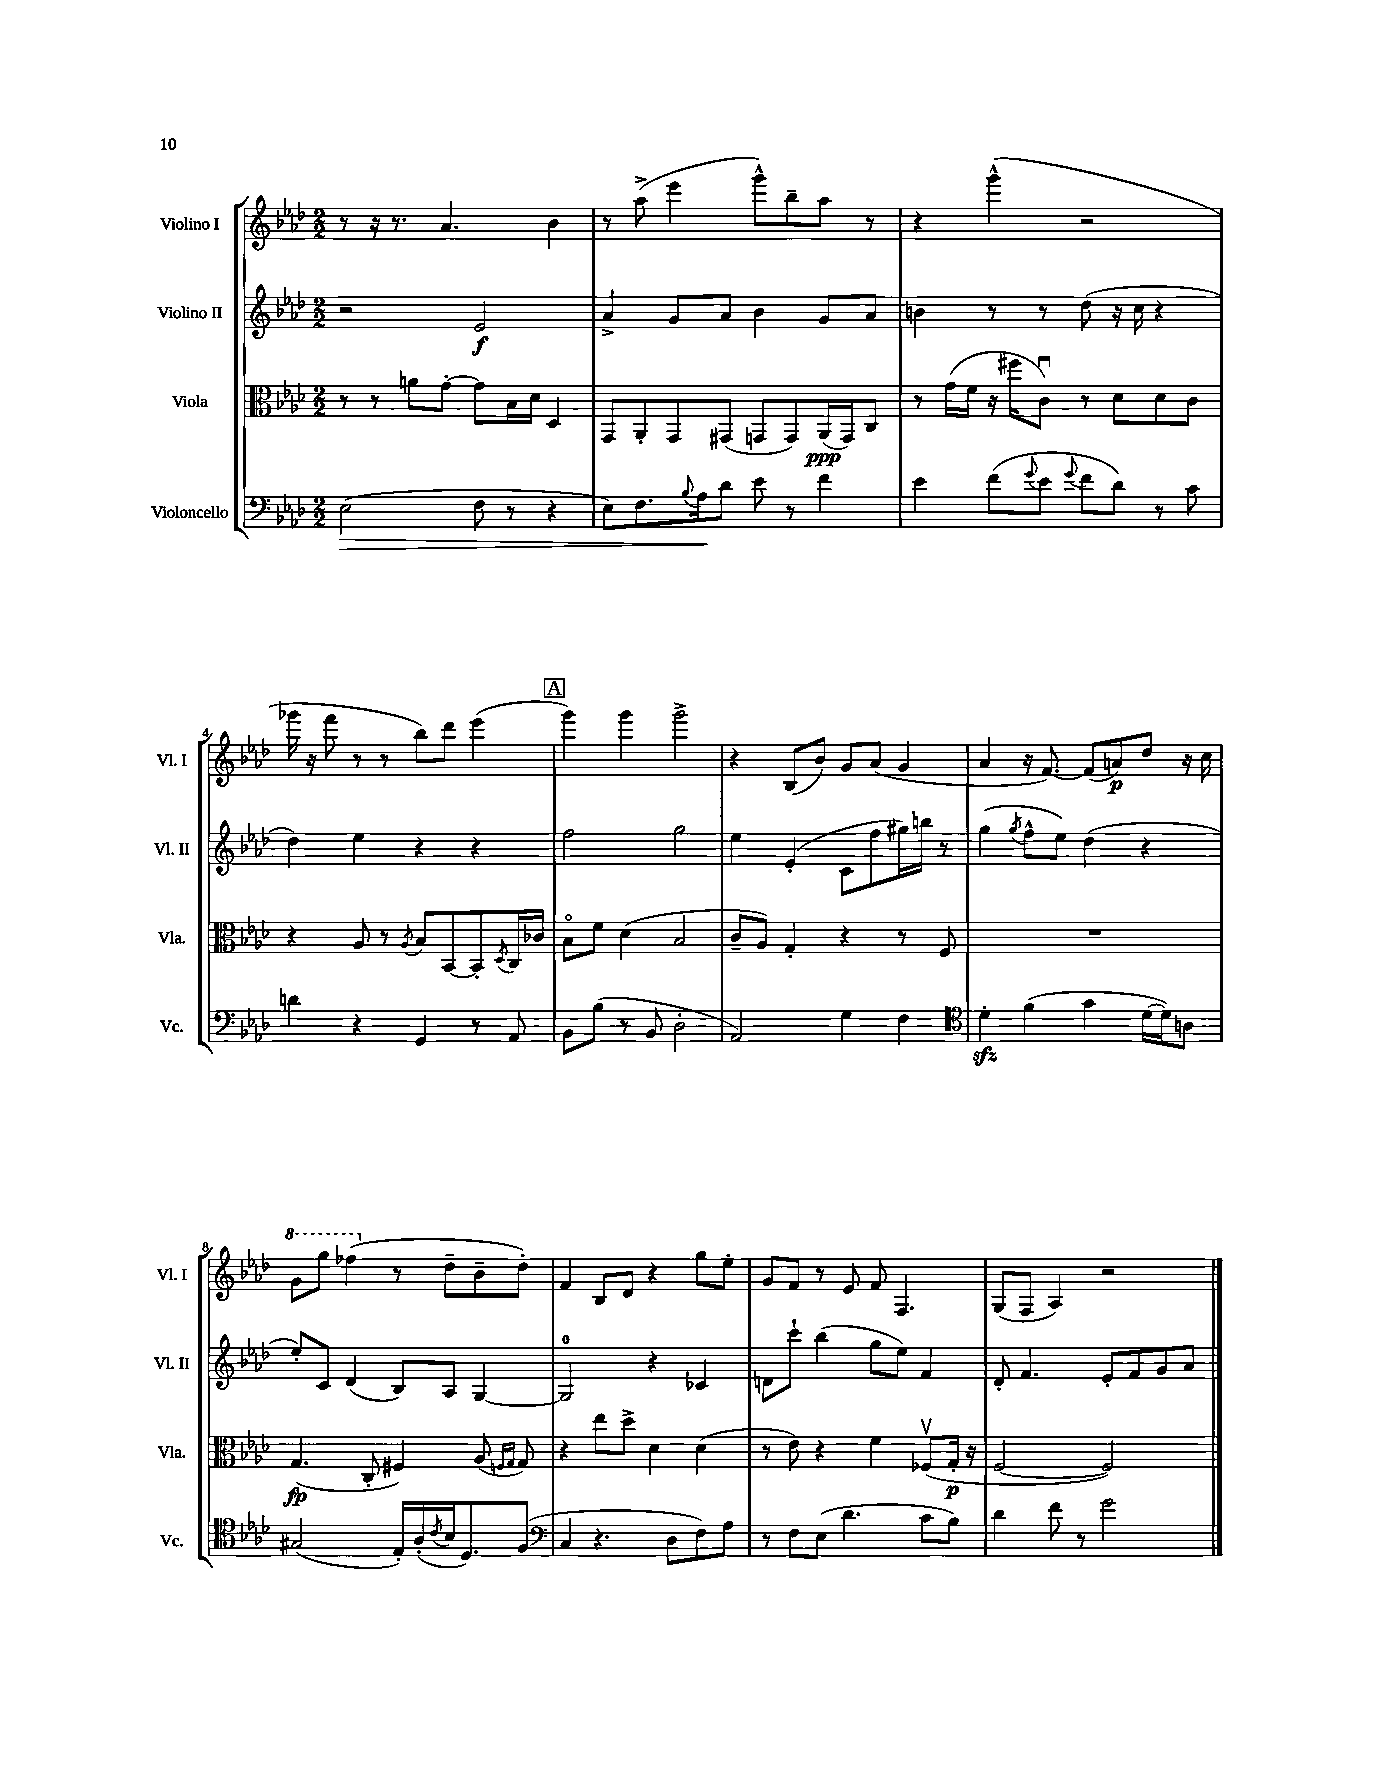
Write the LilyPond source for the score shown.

<<
\new StaffGroup <<
\new Staff = "s0" \with { instrumentName = "Violino I" shortInstrumentName = "Vl. I" } {
    \clef treble \key aes \major \numericTimeSignature \time 2/2
    r8 r16 r8. aes'4. bes'4 |
    r8 aes''8->( ees'''4 g'''8-^) bes''8-- aes''8 r8 |
    r4 g'''4-^( r2 |
    ges'''16 r16 f'''8 r8 r8 bes''8) des'''8 ees'''4( |
    \mark \markup { \box "A" } g'''4) g'''4 g'''2-> |
    r4 bes8( bes'8) g'8 aes'8( g'4 |
    aes'4 r16 f'8.~) f'8( a'8\p) des''8 r16 c''16 |
    \ottava #1 g''8 g'''8 fes'''4( \ottava #0 r8 des''8-- bes'8-- des''8-.) |
    f'4 bes8 des'8 r4 g''8 ees''8-. |
    g'8 f'8 r8 ees'8 f'8 f4. |
    g8( f8 aes4) r2 \bar "|." |
}
\new Staff = "s1" \with { instrumentName = "Violino II" shortInstrumentName = "Vl. II" } {
    \clef treble \key aes \major \numericTimeSignature \time 2/2
    r2 ees'2\f |
    aes'4-> g'8 aes'8 bes'4 g'8 aes'8 |
    b'4 r8 r8 des''8( r16 c''16 r4 |
    des''4) ees''4 r4 r4 |
    \mark \markup { \box "A" } f''2 g''2 |
    ees''4 ees'4-.( c'8 f''8 gis''16) b''16 r8 |
    g''4( \acciaccatura { g''8 } f''8-^ ees''8) des''4( r4 |
    ees''8-.) c'8 des'4( bes8) aes8 g4~ |
    g2-0 r4 ces'4 |
    d'8 c'''8-! bes''4( g''8 ees''8) f'4 |
    des'8-. f'4. ees'8-. f'8 g'8 aes'8 \bar "|." |
}
\new Staff = "s2" \with { instrumentName = "Viola" shortInstrumentName = "Vla." } {
    \clef alto \key aes \major \numericTimeSignature \time 2/2
    r8 r8 a'8 g'8~-. g'8 bes16 des'16 des4 |
    g,8 aes,8-. g,8 gis,8( g,8 g,8) aes,16\ppp( g,16) c8 |
    r8 g'16( f'16 r16 fis''16 c'8\downbow) r8 des'8 des'8 c'8 |
    r4 aes8 r8 \acciaccatura { aes8 } bes8 bes,8~ bes,8-. \acciaccatura { des8 } c16 ces'16 |
    \mark \markup { \box "A" } bes8\flageolet f'8 des'4( bes2 |
    c'8-- aes8) g4-. r4 r8 f8 |
    R1 |
    g4.\fp( c8-. fis4) aes8( \grace { f16 g16 } g8) |
    r4 ees''8 des''8-> des'4 des'4( |
    r8 ees'8) r4 f'4 fes8\upbow( g16-.\p r16 |
    f2~ f2) \bar "|." |
}
\new Staff = "s3" \with { instrumentName = "Violoncello" shortInstrumentName = "Vc." } {
    \clef bass \key aes \major \numericTimeSignature \time 2/2
    ees2\>( f8 r8 r4 |
    ees8) f8. \appoggiatura { bes8 } aes16\! des'8 ees'8 r8 f'4 |
    ees'4 f'8( \appoggiatura { g'8 } ees'8 \appoggiatura { g'8 } f'8 des'8) r8 c'8 |
    d'4 r4 g,4 r8 aes,8 |
    \mark \markup { \box "A" } bes,8 bes8( r8 bes,8 des2-. |
    aes,2) g4 f4 |
    \clef tenor des'4-.\sfz f'4( g'4 des'16~ des'16) a8 |
    gis2( ees16-.) aes16-.( \acciaccatura { c'8 } bes16 des8.) f8( |
    \clef bass c4 r4. des8 f8) aes8 |
    r8 f8 ees8( des'4. c'8 bes8) |
    des'4 f'8 r8 g'2 \bar "|." |
}
>>
>>
